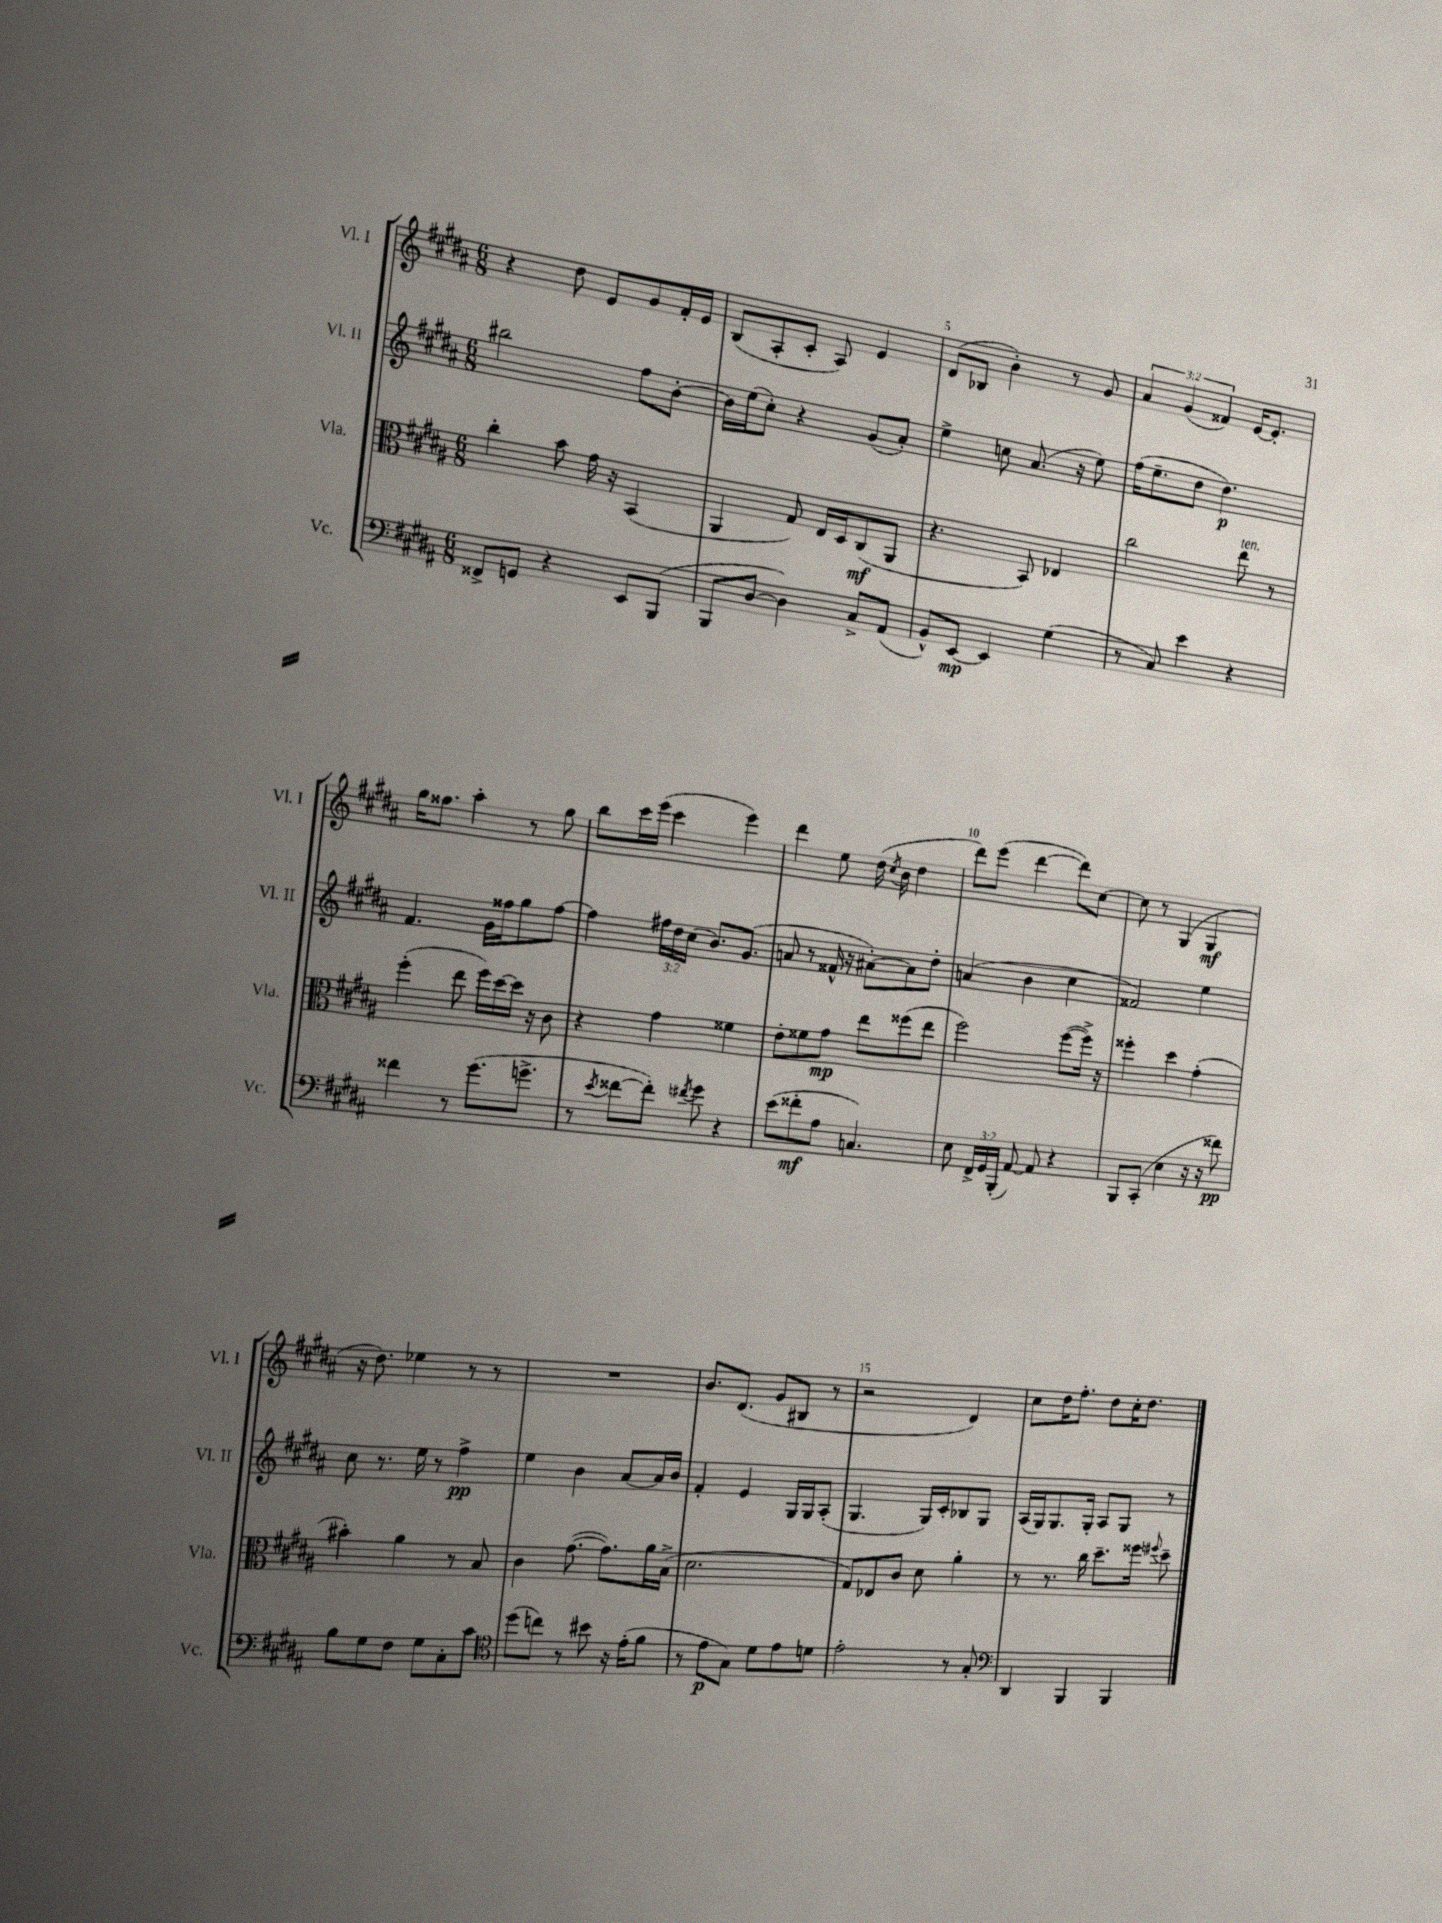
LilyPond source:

<<
\new StaffGroup <<
\new Staff = "s0" \with { instrumentName = "Vl. I" shortInstrumentName = "Vl. I" } {
    \clef treble \key b \major \numericTimeSignature \time 6/8 \override Staff.TupletNumber.text = #tuplet-number::calc-fraction-text
    \autoBeamOff r4 dis''8 e'8[ gis'8 fis'16-. e'16] |
    b8[( ais8-. cis'8]-. ais8) e'4 |
    dis'8[( bes8] b'4-.) r8 gis'8 |
    \tuplet 3/2 { ais'4 gis'4( fisis'4) } e'16[~ e'8.]-. |
    gis''16[ fisis''8.] ais''4-. r8 gis''8 |
    b''8[ cis'''16 e'''16]( cis'''4 e'''4) |
    dis'''4 e''8 dis''16( \acciaccatura { cis''8 } b'16 dis''4 |
    dis'''8[) e'''8]( dis'''4~ dis'''8[) cis''8]~ |
    cis''8 r8 gis4( gis4\mf |
    r16 dis''8.) ees''4 r8 r8 |
    R2. |
    b'8.[ dis'8.]( gis'8[ bis8] r8 |
    r2 dis'4) |
    cis''8[ dis''16 fis''8.]-. dis''8[ cis''16-. dis''8.] \bar "|." |
}
\new Staff = "s1" \with { instrumentName = "Vl. II" shortInstrumentName = "Vl. II" } {
    \clef treble \key b \major \numericTimeSignature \time 6/8 \override Staff.TupletNumber.text = #tuplet-number::calc-fraction-text
    \autoBeamOff bis''2 fis''8[ b'8]~-. |
    b'16[ e''16( cis''8]-.) r4 gis'8[( ais'8]-.) |
    e''4-> c''8 ais'8.( r16 e''8) |
    fis''16[( e''8.-- dis''8] dis''4.\p) |
    fis'4. gis'16[ fisis''16 gis''8 fisis''8]~ |
    fisis''4 \tuplet 3/2 { fis''16[ dis''16 cis''16]( } b'8.[) gis'8.]( |
    a'8 r8 fisis'16-^ r16 ais'8[~-.) ais'8 dis''8]-. |
    a'4( b'4 cis''4 |
    fisis'2) e''4 |
    cis''8 r8. e''16 r8 fis''4->\pp |
    e''4 b'4 ais'8[~ ais'16 b'16] |
    fis'4-. e'4 gis16[ gis16 ais8]-.( |
    gis4. gis16[) cis'16-. bes8 gis8] |
    ais16[( gis16) gis8. gis16]-. ais8[ gis8] r8 \bar "|." |
}
\new Staff = "s2" \with { instrumentName = "Vla." shortInstrumentName = "Vla." } {
    \clef alto \key b \major \numericTimeSignature \time 6/8
    \autoBeamOff cis''4-. b'8 gis'16 r16 b,4( |
    ais,4 gis8) e16[ dis16 cis8\mf( ais,8] |
    r4. b,8) ees4 |
    cis''2 e''8^\markup { \italic "ten." } r8 |
    fis''4-.( e''8 fis''16[) dis''16~ dis''16] r16 cis'8 |
    r4 gis'4 fisis'4 |
    e'8[-. fisis'8 gis'8]\mp e''8[ fisis''8( e''8] |
    fis''2) fis''8[~( fis''16]->) r16 |
    fisis''4-. dis''4 gis'4-.( |
    bis'4-.) ais'4 r8 b8 |
    cis'4 gis'8.~( gis'8.[) ais'16 b16]->( |
    dis'2. |
    gis8[) ees8 cis'8] dis'8 ais'4-. |
    r8 r8. cis''16 dis''8.[-- fisis''16] \appoggiatura { fis''8 } dis''8-- \bar "|." |
}
\new Staff = "s3" \with { instrumentName = "Vc." shortInstrumentName = "Vc." } {
    \clef bass \key b \major \numericTimeSignature \time 6/8 \override Staff.TupletNumber.text = #tuplet-number::calc-fraction-text
    \autoBeamOff fisis,8[-> g,8] r4 e,8[ b,,8]( |
    b,,8[ dis8]~ dis4) cis8[-> ais,8]( |
    b,8[-^) e,8]~\mp e,4 gis4( |
    r8 cis8) e'4 r4 |
    fisis'4 r8 gis'8.[( g'8.]-> |
    r8 \acciaccatura { e'8 } fisis'8[~ fisis'8]-.) \acciaccatura { fis'8 } gis'8 r4 |
    e'8[( fisis'8-.\mf ais8] c4.) |
    e8 \tuplet 3/2 { fis,16[-> gis,16 b,,16]-.( } ais,8~) ais,8 r4 |
    b,,8[ cis,8]-.( e4 r16 r16 fisis'8\pp) |
    b8[ gis8 fis8] gis8[ cis8-. cis'8] |
    \clef tenor dis''8[( c''8]) r8 bis'8 r16 e'16[-.( fis'8] |
    r8 e'8[\p gis8]) dis'8[ e'8 d'8] |
    e'2-. r8 gis8-. |
    \clef bass dis,4 b,,4 b,,4 \bar "|." |
}
>>
>>
\layout { \context { \Score currentBarNumber = #3 \override BarNumber.break-visibility = ##(#f #t #t) barNumberVisibility = #(every-nth-bar-number-visible 5) } }
